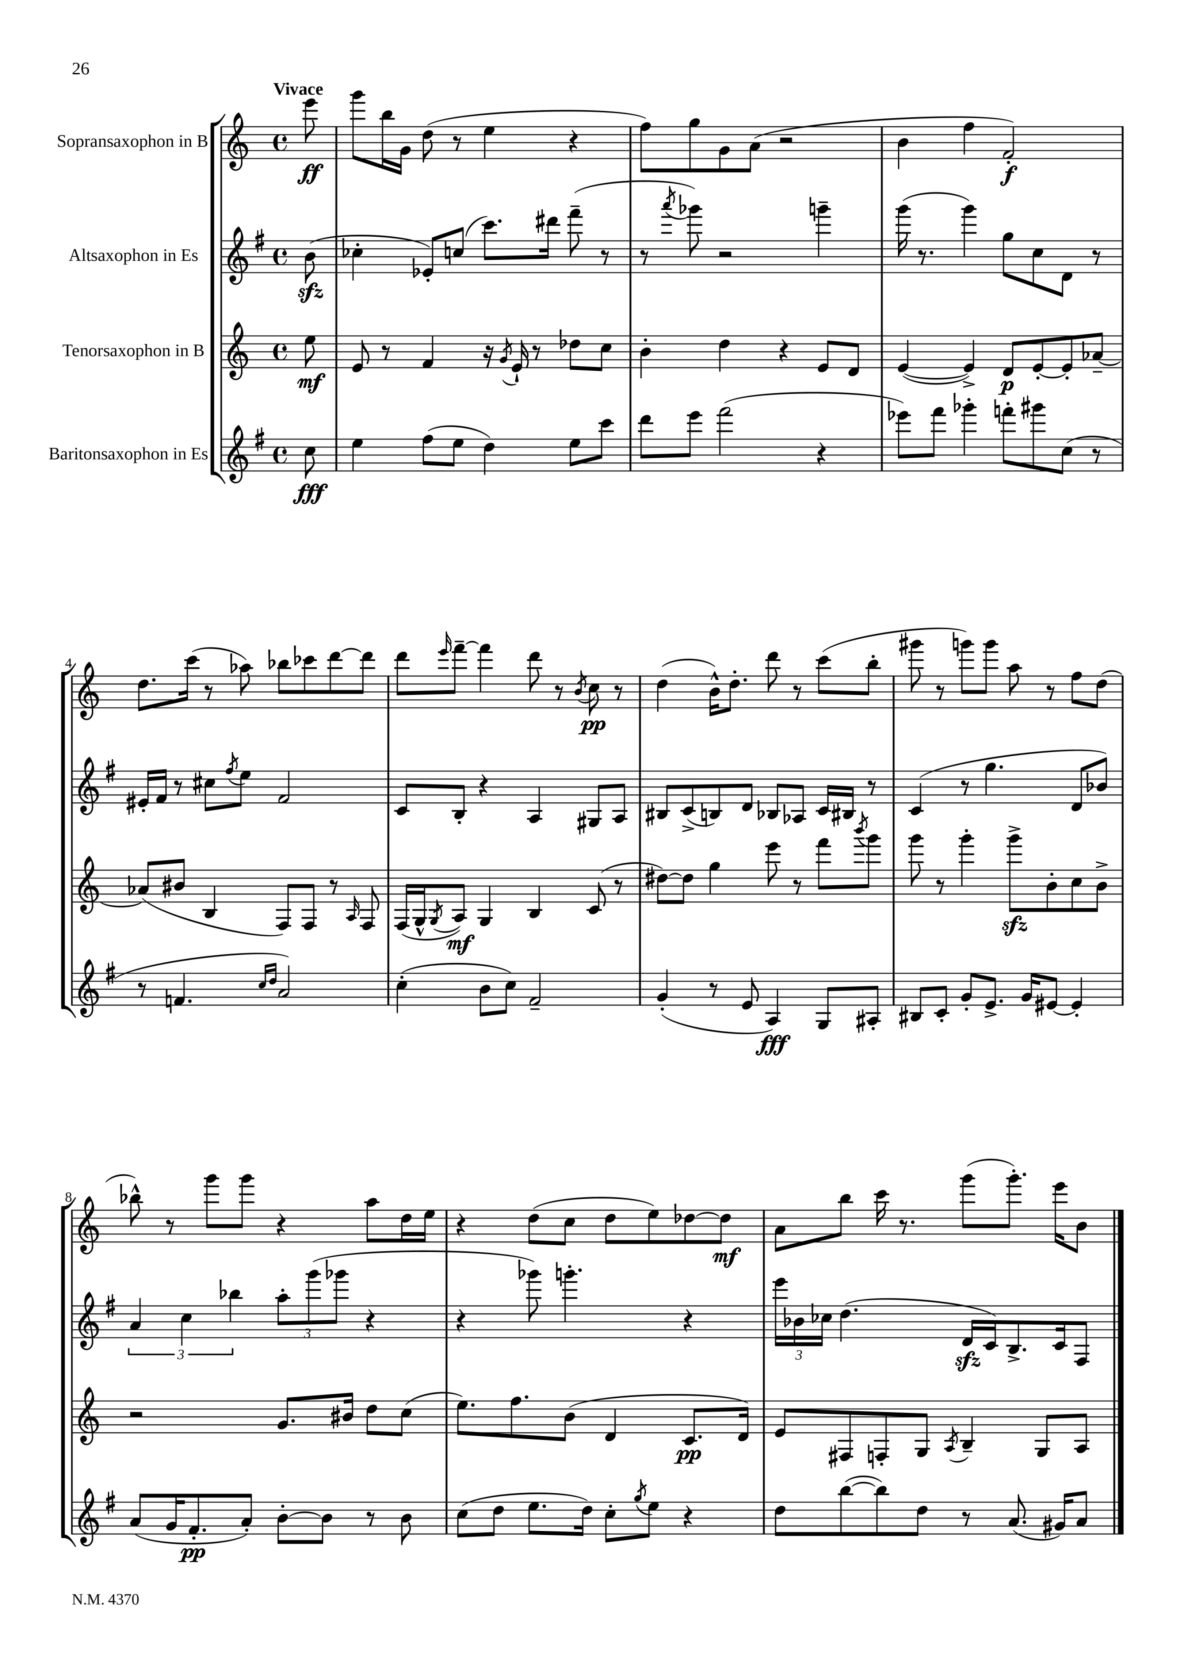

**kern	**kern	**kern	**kern
*staff4	*staff3	*staff2	*staff1
*clefG2	*clefG2	*clefG2	*clefG2
*k[f#]	*k[]	*k[f#]	*k[]
*M4/4	*M4/4	*M4/4	*M4/4
*met(c)	*met(c)	*met(c)	*met(c)
8cc	8ee	(8b	8eee
=	=	=	=
4ee	8e	4cc-'	8ggg
.	8r	.	16bb
.	.	.	16g
(8ff#	4f	8e-')	(8dd
8ee	.	(8cc	8r
4dd)	16r	8.ccc)	4ee
.	8qg	.	.
.	16e`	.	.
.	8r	.	.
.	.	16ddd#	.
8ee	8dd-	(8fff#~	4r
8ccc	8cc	8r	.
=	=	=	=
8ddd	4b'	8r	8ff)
.	.	8qaaa	.
8eee	.	8ggg-)	8gg
(2fff#	4dd	2r	8g
.	.	.	(8a
.	4r	.	2r
4r	8e	4ggg~	.
.	8d	.	.
=	=	=	=
8eee-)	([4e	(16ggg	4b
.	.	8.r	.
8fff#	.	.	.
4ggg-'	4e^])	4ggg)	4ff
8fff'	8d	8gg	2f')
8ggg#	[8e'	8cc	.
(8cc	8e']	8d	.
8r	[8a-~	8r	.
=	=	=	=
8r	(8a-]	16e#'	8.dd
.	.	16f#	.
4.f	8b#	8r	.
.	.	.	(16ccc
.	4B	8cc#	8r
.	.	8qff#	.
.	.	8ee	8aa-)
16qqcc	.	.	.
16qqdd	.	.	.
2a)	8F)	2f#	8bb-
.	8F	.	8ccc-
.	8r	.	[8ddd
.	16qqA	.	.
.	8F	.	8ddd]
=	=	=	=
(4cc'	(16F	8c	8ddd
.	16G^^	.	.
.	8qG	.	16qqeee
.	8A)	8B'	[8fff~
8b	4G	4r	4fff]
8cc)	.	.	.
2f#~	4B	4A	8ddd
.	.	.	8r
.	.	.	8qb
.	(8c	8G#	8cc
.	8r	8A	8r
=	=	=	=
(4g'	[8dd#)	8B#	(4dd
.	8dd#]	(8c^	.
8r	4gg	8B)	16b^^)
.	.	.	8.dd'
8e	.	8d	.
4A)	8eee	8B-	8ddd
.	8r	8A-	8r
8G	8fff	16c	(8ccc
.	.	16B#	.
.	8qbbb	.	.
8A#'	8ggg	8r	8bb'
=	=	=	=
8B#	8ggg	(4c	8ggg#
8c'	8r	.	8r
8g'	4ggg'	8r	8ggg)
8.e^	.	4.gg	8ggg
.	8ggg^	.	8aa
16g	.	.	.
[8e#	8b'	.	8r
4e#']	8cc	8d	8ff
.	8b^	8b-)	(8dd
=	=	=	=
(8a	2r	6a	8bb-^^)
16g	.	.	8r
.	.	6cc	.
8.f#'	.	.	.
.	.	.	8ggg
.	.	6bb-	.
8a')	.	.	8ggg
[8b'	8.g	12aa'	4r
.	.	(12ggg	.
8b]	.	.	.
.	.	12ggg-	.
.	16b#	.	.
8r	8dd	4r	8aa
8b	(8cc	.	16dd
.	.	.	16ee
=	=	=	=
(8cc	8.ee)	4r	4r
8dd	.	.	.
.	8.ff	.	.
8.ee	.	8ggg-)	(8dd
.	(8b	4.ggg'	8cc
16dd)	.	.	.
8cc'	4d	.	8dd
8qgg	.	.	.
8ee	.	.	8ee)
4r	8.c	4r	[8dd-
.	.	.	8dd-]
.	16d)	.	.
=	=	=	=
8dd	8e	24eee	8a
.	.	24b-	.
.	.	24cc-	.
([8bb	8F#	(4.dd	8bb
8bb])	8F'	.	16ccc
.	.	.	8.r
8dd	8G	.	.
.	8qA	.	.
8r	4B~	16d	(8ggg
.	.	16c)	.
(8.a	.	8.B^	8.ggg')
.	8G	.	.
16g#)	.	16c	16eee
8a	8A	8F#	8b
==	==	==	==
*-	*-	*-	*-
